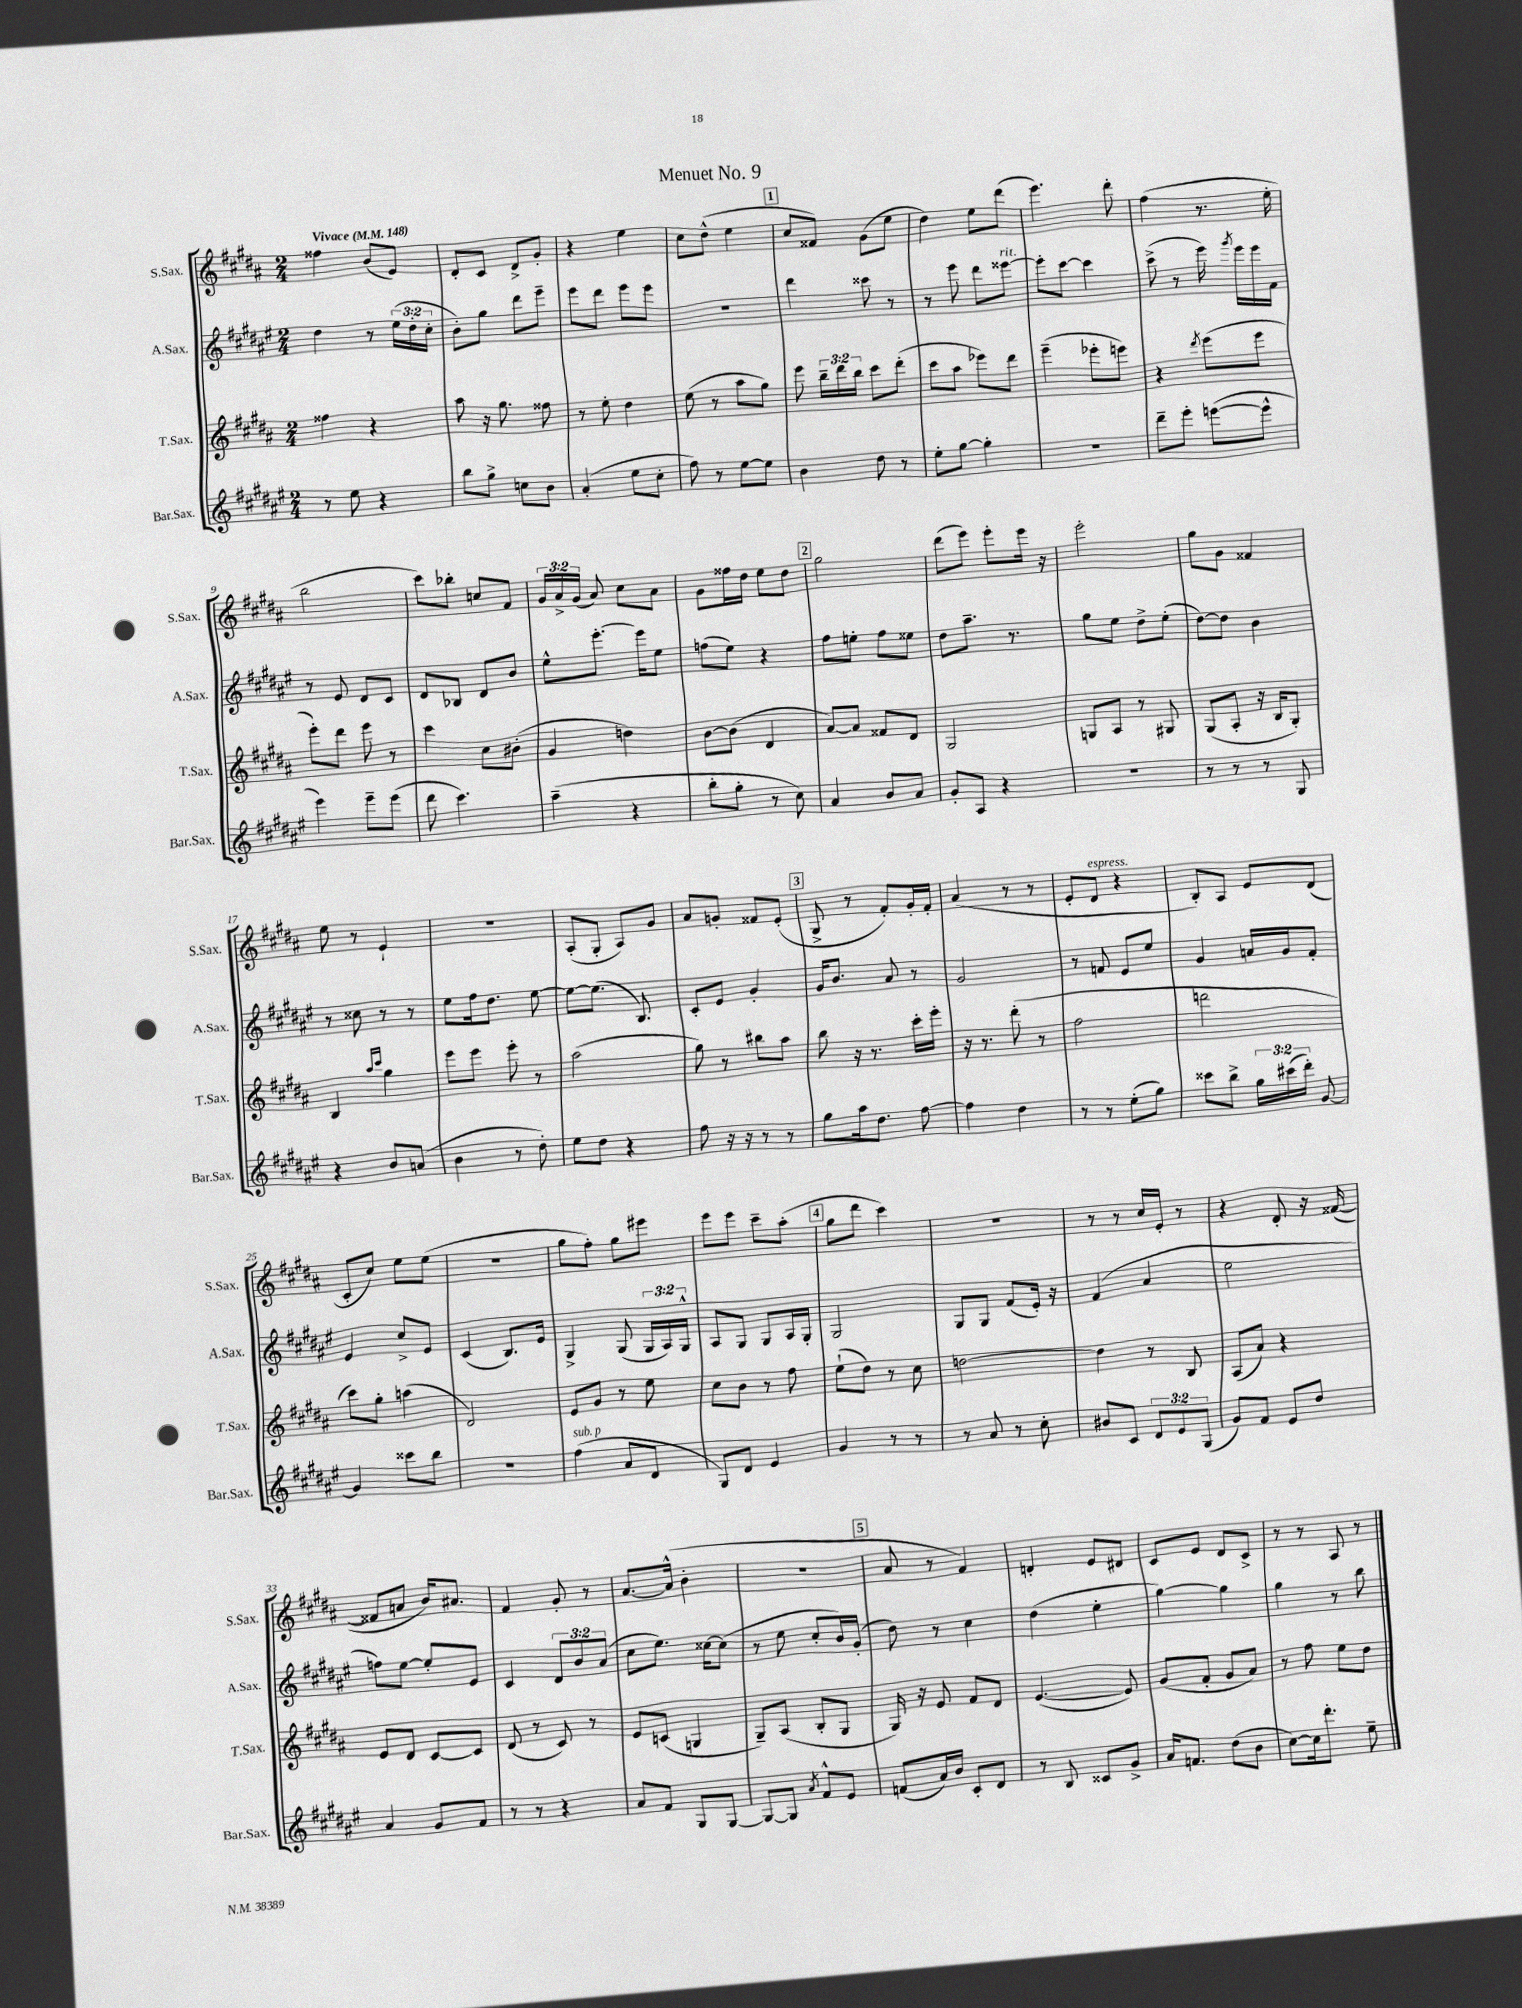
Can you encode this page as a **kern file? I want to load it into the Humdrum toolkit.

**kern	**kern	**kern	**kern
*part4	*part3	*part2	*part1
*staff4	*staff3	*staff2	*staff1
*I"Bar.Sax.	*I"T.Sax.	*I"A.Sax.	*I"S.Sax.
*I'Bar.Sax.	*I'T.Sax.	*I'A.Sax.	*I'S.Sax.
*clefG2	*clefG2	*clefG2	*clefG2
*k[f#c#g#d#a#e#]	*k[f#c#g#d#a#]	*k[f#c#g#d#a#e#]	*k[f#c#g#d#a#]
*M2/4	*M2/4	*M2/4	*M2/4
*MM148	*MM148	*MM148	*MM148
=1	=1	=1	=1
!	!	!	!LO:TX:a:B:t=Vivace
8r	4ff##X\	4dd#\	4ff##X\
8ee#\	.	.	.
4r	4r	8r	(8b/L
.	.	(24ee#\LL	8e/J)
.	.	24dd#'\	.
.	.	24cc#'\JJ	.
=2	=2	=2	=2
8bb\L	8aa#\	8b'\L)	8d#'/L
8gg#^\J	16r	8gg#\J	8c#/J
.	8.gg#\	.	.
8ccn\L	.	8ddd#\L	8d#^/L
8b\J	8ff##X\	8eee#~\J	8g#'/J
=3	=3	=3	=3
(4a#'/	8r	8eee#\L	4r
.	8ee'\	8ddd#\J	.
8ee#\L	4dd#\	8eee#\L	4ee\
8cc#'\J	.	8eee#\J	.
=4	=4	=4	=4
8ff#\)	(8ee\	2r	8cc#\L
8r	8r	.	(8dd#^^\J
[8ee#\L	8aa#\L	.	4ee\
8ee#\J]	8gg#\J)	.	.
!!LO:REH:place=s1:t=1
=5	=5	=5	=5
4b\	8eee\	4ddd#\	8cc#/L
.	24bb~\LL	.	8f##X/J)
.	24ddd#\	.	.
.	24bb\JJ	.	.
8dd#\	8ccc#\L	8ccc##X\	(8g#\L
8r	(8ddd#'\J	8r	8ee\J
=6	=6	=6	=6
8ee#'\L	8ccc#\L	8r	4dd#\)
[8gg#\J	8aa#\J	8eee#\	.
4gg#'\]	8eee-X\L)	8ddd#\L	8ee\L
!	!	!LO:TX:a:i:t=rit.	!
.	8ddd#\J	[8eee##X\J	(8ddd#\J
=7	=7	=7	=7
2r	(4eee~\	8eee##'\L]	4.eee\)
.	.	[8ccc#\J	.
.	8eee-X'\L	4ccc#\]	.
.	8eeen\J)	.	8ddd#'\
=8	=8	=8	=8
8ddd#~\L	4r	(8ccc#^\	(4ff#\
8eee#'\J	.	8r	.
.	8qddd#/	.	.
([8eeen\L	(8eee\L	16eee#\)	8.r
.	.	8qggg#/	.
.	.	16eee#\LL	.
8eee^^\J]	8eee\J	16eee#\	.
.	.	16f#\JJ	16ee'\
!!LO:LB:g=z
=9	=9	=9	=9
4eee#\)	8eee'\L)	8r	2bb\
.	8ddd#\J	8e#/	.
8eee#~\L	8eee\	8d#/L	.
(8eee#\J	8r	8c#/J	.
=10	=10	=10	=10
8ddd#\	4ccc#\	8d#/L	8ccc#\L)
4.ccc#\)	.	8B-X/J	8bb-X'\J
.	8cc#\L	8d#/L	8ccn/L
.	(8b#X'\J	8b/J	8f#/J
=11	=11	=11	=11
(4aa#~\	4g#/	8ee#^^\L	24g#/LL
.	.	.	24a#^/
.	.	.	(24g#/JJ
.	.	[8.eee#'\J	8a#/)
4r	4ddn\)	.	8cc#\L
.	.	16eee#\KL]	.
.	.	8ee#\J	8a#\J
=12	=12	=12	=12
8bb'\L	[8b\L	(8ffn\L	8g#\L
8gg#'\J	(8b\J]	8ee#\J)	16ff##X\L
.	.	.	16dd#\JJ
8r	4d#/	4r	8ee\L
8cc#\)	.	.	8dd#\J
!!LO:REH:place=s1:t=2
=13	=13	=13	=13
4a#/	[8a#/L)	8ff#\L	2gg#\
.	8a#/J]	8een'\J	.
8b/L	8f##X/L	8ff#\L	.
8a#/J	8d#/J	8ee##X\J	.
=14	=14	=14	=14
8g#'/L	2G#/	8dd#\L	(8ddd#\L
8A#/J	.	8.aa#~\J	8eee\J)
4r	.	.	8eee'\L
.	.	8.r	.
.	.	.	16eee\Jk
.	.	.	16r
=15	=15	=15	=15
2r	8Gn/L	8gg#\L	2eee'\
.	8A#/J	8ee#\J	.
.	8r	8dd#^\L	.
.	8G#X/	(8ee#'\J	.
=16	=16	=16	=16
8r	(8G#/L	[8dd#\L)	8gg#\L
8r	8A#'/J	8dd#\J]	8g#\J
8r	16r	4b\	4f##X/
.	16B/KL	.	.
8G#/	8G#'/J)	.	.
!!LO:LB:g=z
=17	=17	=17	=17
4r	4B/	8r	8ee\
.	.	8cc##X\	8r
.	16qqaa#/LL	.	.
.	16qqccc#/JJ	.	.
8b/L	4gg#\	8r	4e`/
(8an/J	.	8r	.
=18	=18	=18	=18
4b\	8eee\L	8ee#\L	2r
.	8eee\J	16ff#\k	.
.	.	8.dd#\J	.
8r	8eee'\	.	.
8dd#'\)	8r	[8ee#\	.
=19	=19	=19	=19
8ee#\L	(2aa#\	8ee#\L_	(8A#'/L
8dd#\J	.	(8.ee#\J]	8G#'/J
4r	.	.	8A#/L)
.	.	8.B/)	.
.	.	.	8g#/J
=20	=20	=20	=20
8ff#\	8gg#\)	8c#'/L	8a#/L
16r	8r	8e#/J	8gn'/J
16r	.	.	.
8r	8bb#X\L	4g#'/	8f##X/L
8r	8aa#\J	.	(8e'/J
!!LO:REH:place=s1:t=3
=21	=21	=21	=21
8gg#\L	8bb\	16g#/KL	8G#^/
.	.	8.b/J	.
16aa#\k	16r	.	8r
8.dd#\J	8.r	.	.
.	.	8a#/	8f#'/L)
[8ff#\	16ccc#'\LL	8r	16g#'/L
.	16eee'\JJ	.	16f#'/JJ
=22	=22	=22	=22
4ff#\]	16r	2g#/	(4a#/
.	8.r	.	.
4dd#\	(8ddd#'\	.	8r
.	8r	.	8r
=23	=23	=23	=23
8r	2ff#\	8r	8e'/L
!	!	!	!LO:TX:a:i:t=espress.
8r	.	8fn/	8d#/J
(8ee#'\L	.	8e#/L	4r
8gg#\J)	.	8ee#/J	.
=24	=24	=24	=24
8ccc##X\L	2dddn\	4g#/	8B'/L)
8bb^\J	.	.	8A#/J
24gg#\LL	.	16an/LL	8e/L
(24ccc#X\	.	.	.
.	.	16g#/J	.
24ddd#'\JJ)	.	.	.
[8g#/	.	8f#'/J	(8d#/J
!!LO:LB:g=z
=25	=25	=25	=25
4g#/]	8ccc#\L)	4e#/	8c#'/L
.	8gg#'\J	.	8cc#/J)
8ccc##X\L	(4aan\	8cc#^/L	8ee\L
8bb\J	.	8e#/J	(8ee\J
=26	=26	=26	=26
2r	2d#/)	(4c#/	2r
.	.	8.B/L)	.
.	.	16e#/Jk	.
=27	=27	=27	=27
!LO:TX:a:i:t=sub. p	!	!	!
(4ff#\	8e/L	4G#^/	8gg#\L
.	8g#/J	.	8ff#'\J)
8a#/L	8r	(8G#/	8gg#\L
8d#/J	8ee\	24G#/LL	8eee#X\J
.	.	24A#/)	.
.	.	24G#^^/JJ	.
=28	=28	=28	=28
8G#/L)	8cc#\L	8A#/L	8eee\L
8d#/J	8b\J	8G#/J	8eee\J
4e#/	8r	8G#/L	8ccc#~\L
.	8ff#\	16A#/L	(8aa#'\J
.	.	16G#'/JJ	.
!!LO:REH:place=s1:t=4
=29	=29	=29	=29
4g#/	(8ee`\L	2G#/	8gg#\L
.	8dd#\J)	.	8ddd#\J
8r	8r	.	4ccc#\)
8r	8cc#\	.	.
=30	=30	=30	=30
8r	[2ddn\	8G#/L	2r
8a#/	.	8G#/J	.
8r	.	(8f#/L	.
8cc#'\	.	16e#'/Jk)	.
.	.	16r	.
=31	=31	=31	=31
8b#X/L	4dd\]	(4f#/	8r
8c#/J	.	.	8r
12d#/L	8r	4a#/	16cc#/LL
.	.	.	16e'/JJ
12e#/	.	.	.
.	8B/	.	8r
(12G#/J	.	.	.
=32	=32	=32	=32
8g#/L)	(8A#/L	2ee#\	4r
8f#/J	8a#/J)	.	.
8e#/L	4r	.	8d#'/
8dd#/J	.	.	16r
.	.	.	([16f##X/
!!LO:LB:g=z
=33	=33	=33	=33
4a#/	8e/L	8ffn\L)	8f##X/L]
.	8d#/J	[8ee#\J	8an/J
8g#/L	[8c#/L	8ee#'/L]	16b/KL)
.	.	.	8.a#X/J
8f#/J	8c#/J]	8e#/J	.
=34	=34	=34	=34
8r	(8d#/	4c#/	4f#/
8r	8r	.	.
4r	8c#/)	12d#/L	8g#'/
.	.	12b/	.
.	8r	.	8r
.	.	(12a#/J	.
=35	=35	=35	=35
8a#/L	8e/L	8cc#\L	[8.a#/L
8f#/J	(8cn/J	8.ee#\J)	.
.	.	.	(16a#^^/Jk]
8G#/L	4Gn/	.	4b'\
.	.	[16cc##X\KL	.
[8G#/J	.	(8cc##\J]	.
=36	=36	=36	=36
8G#/L_	8G#~/L)	8r	2r
8G#/J]	(8A#/J	8ee#\	.
8qa#/	.	.	.
8f#^^/L	8B'/L	8cc#'/L	.
8e#/J	8G#/J	16b/L)	.
.	.	(16g#'/JJ	.
!!LO:REH:place=s1:t=5
=37	=37	=37	=37
(8fn/L	16G#/)	8dd#\)	8a#/
.	16r	.	.
16a#/L)	8e/	8r	8r
16b/JJ	.	.	.
8c#'/L	8f#/L	4cc#\	4f#/)
8d#/J	8d#/J	.	.
=38	=38	=38	=38
8r	([4.e/	(4dd#\	4dn'/
8B/	.	.	.
8c##X/L	.	4ee#'\	8e/L
8g#^/J	8e/])	.	8d#X/J
=39	=39	=39	=39
16a#/KL	(8g#/L	[4gg#\)	8c#/L
8.fn/J	.	.	.
.	8f#'/J	.	8e/J
(8dd#\L	8g#/L	4gg#\]	8d#/L
8b\J	8a#/J)	.	8c#^/J
=40	=40	=40	=40
[8cc#\L)	8r	4gg#\	8r
16cc#\k]	8ff#\	.	8r
8.ddd#'\J	.	.	.
.	8ee\L	8r	8A#/
8ee#~\	8dd#\J	8bb\	8r
==	==	==	==
*-	*-	*-	*-
